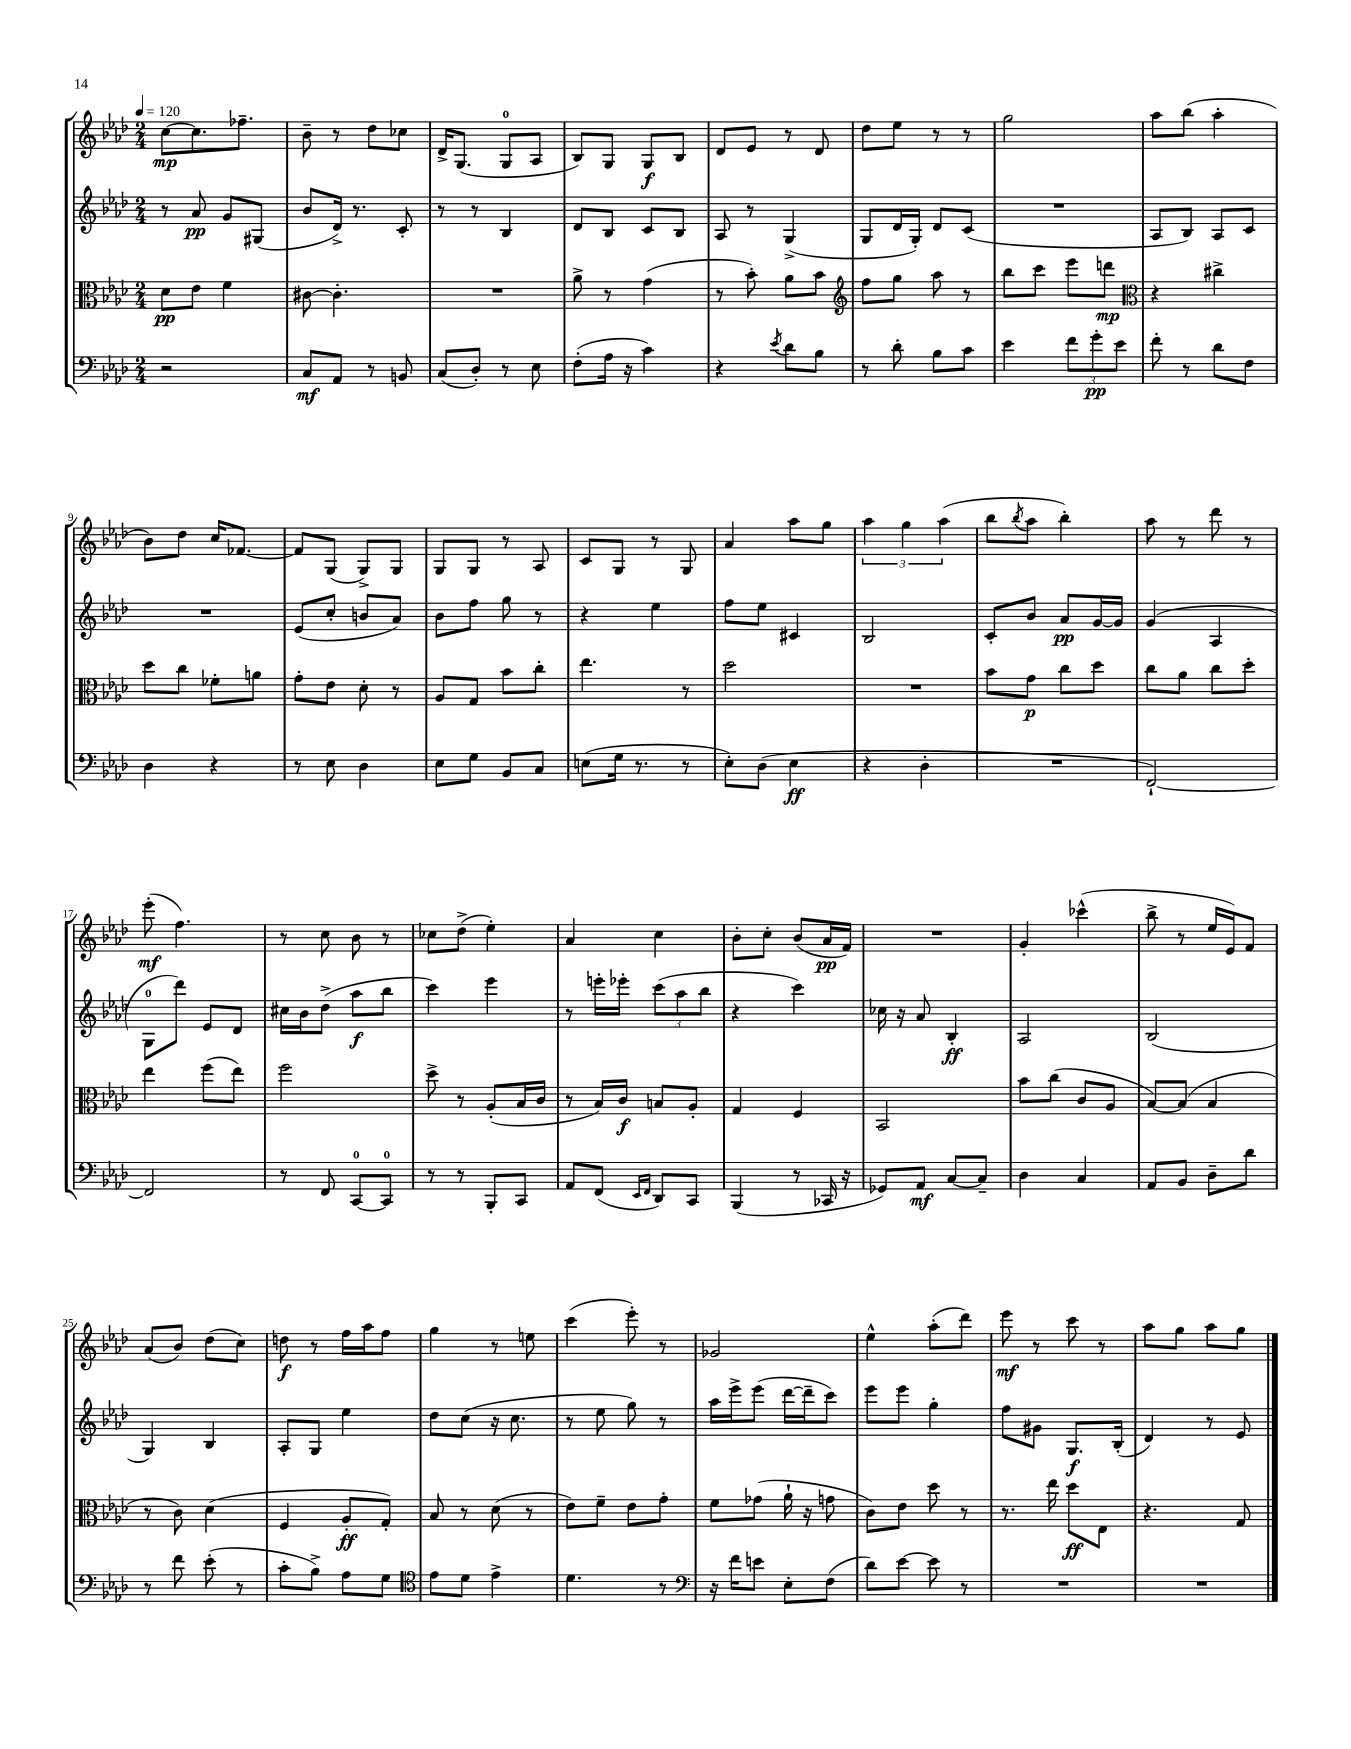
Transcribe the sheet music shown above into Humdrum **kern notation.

**kern	**kern	**kern	**kern
*staff4	*staff3	*staff2	*staff1
*clefF4	*clefC3	*clefG2	*clefG2
*k[b-e-a-d-]	*k[b-e-a-d-]	*k[b-e-a-d-]	*k[b-e-a-d-]
*M2/4	*M2/4	*M2/4	*M2/4
*MM120	*MM120	*MM120	*MM120
2r	8d-	8r	[8cc
.	8e-	8a-	8.cc]
.	4f	8g	.
.	.	.	8.ff-~
.	.	(8G#	.
=	=	=	=
8C	[8c#	8b-	8b-~
8AA-	4.c#']	16d-^)	8r
.	.	8.r	.
8r	.	.	8dd-
8BB	.	8c'	8cc-
=	=	=	=
(8C	2r	8r	16d-^
.	.	.	(8.G
8D-')	.	8r	.
8r	.	4B-	8G
8E-	.	.	8A-
=	=	=	=
(8F'	8a-^	8d-	8B-)
16A-	8r	8B-	8G
16r	.	.	.
4c)	(4g	8c	8G
.	.	8B-	8B-
=	=	=	=
4r	8r	8A-	8d-
.	8b-')	8r	8e-
8qe-	.	.	.
8d-	8a-	(4G^	8r
8B-	8b-	.	8d-
=	=	=	=
*	*clefG2	*	*
8r	8ff	8G	8dd-
8d-'	8gg	16d-	8ee-
.	.	16G')	.
8B-	8aa-	8d-	8r
8c	8r	(8c	8r
=	=	=	=
4e-	8bb-	2r	2gg
.	8ccc	.	.
12f	8eee-	.	.
12g'	.	.	.
.	8ddd	.	.
12e-	.	.	.
=	=	=	=
*	*clefC3	*	*
8f'	4r	8A-	8aa-
8r	.	8B-)	(8bb-
8d-	4cc#^	8A-	4aa-'
8F	.	8c	.
=	=	=	=
4D-	8dd-	2r	8b-)
.	8cc	.	8dd-
4r	8f-'	.	16cc
.	.	.	[8.f-
.	8a	.	.
=	=	=	=
8r	8g'	(8e-	8f-]
8E-	8e-	8cc'	(8G
4D-	8d-'	8b	8G^)
.	8r	8a-)	8G
=	=	=	=
8E-	8A-	8b-	8G
8G	8G	8ff	8G
8BB-	8b-	8gg	8r
8C	8cc'	8r	8A-
=	=	=	=
(8E	4.ee-	4r	8c
16G	.	.	8G
8.r	.	.	.
.	.	4ee-	8r
8r	8r	.	8G
=	=	=	=
8E-')	2dd-	8ff	4a-
(8D-	.	8ee-	.
4E-	.	4c#	8aa-
.	.	.	8gg
=	=	=	=
4r	2r	2B-	6aa-
.	.	.	6gg
4D-'	.	.	.
.	.	.	(6aa-
=	=	=	=
2r	8b-	8c'	8bb-
.	.	.	8qbb-
.	8g	8b-	8aa-
.	8cc	8a-	4bb-')
.	8dd-	[16g	.
.	.	16g]	.
=	=	=	=
[2FF`)	8cc	(4g	8aa-
.	8a-	.	8r
.	8cc	4A-	8ddd-
.	8dd-'	.	8r
=	=	=	=
2FF]	4ee-	8G	(8eee-'
.	.	8ddd-)	4.ff)
.	(8ff	8e-	.
.	8ee-)	8d-	.
=	=	=	=
8r	2ff	16cc#	8r
.	.	16b-	.
8FF	.	(8dd-^	8cc
[8CC	.	8aa-	8b-
8CC]	.	8bb-	8r
=	=	=	=
8r	8dd-^	4ccc)	8cc-
8r	8r	.	(8dd-^
8BBB-'	(8A-'	4eee-	4ee-')
8CC	16B-	.	.
.	16c	.	.
=	=	=	=
8AA-	8r	8r	4a-
(8FF	16B-)	16eee'	.
.	16c	16eee-'	.
16qqEE-	.	.	.
16qqFF	.	.	.
8DD-)	8B	(12ccc	4cc
.	.	12aa-	.
8CC	8A-'	.	.
.	.	12bb-	.
=	=	=	=
(4BBB-	4G	4r	8b-'
.	.	.	8cc'
8r	4F	4ccc)	(8b-
16CC-	.	.	16a-
16r	.	.	16f)
=	=	=	=
8GG-)	2BB-	16cc-	2r
.	.	16r	.
8AA-	.	8a-	.
[8C	.	4B-'	.
8C~]	.	.	.
=	=	=	=
4D-	8b-	2A-	4g'
.	(8cc	.	.
4C	8c	.	(4ccc-^^
.	8A-	.	.
=	=	=	=
8AA-	[8B-)	(2B-	8bb-^
8BB-	(8B-]	.	8r
8D-~	4B-	.	16ee-
.	.	.	16e-)
8d-	.	.	8f
=	=	=	=
8r	8r	4G)	(8a-
8f	8c)	.	8b-)
(8e-'	(4d-	4B-	(8dd-
8r	.	.	8cc)
=	=	=	=
8c'	4F	8A-'	8dd
8B-^)	.	8G	8r
8A-	8A-'	4ee-	16ff
.	.	.	16aa-
8G	8G')	.	8ff
=	=	=	=
*clefC4	*	*	*
8e-	8B-	8dd-	4gg
8d-	8r	(8cc	.
4e-^	(8d-	16r	8r
.	.	8.cc	.
.	8r	.	8ee
=	=	=	=
4.d-	8e-)	8r	(4ccc
.	8f~	8ee-	.
.	8e-	8gg)	8eee-')
8r	8g'	8r	8r
=	=	=	=
*clefF4	*	*	*
16r	8f	16aa-	2g-
16f	.	16eee-^	.
8e	(8g-	(8eee-	.
8E-'	16a-`	[16ddd-	.
.	16r	16ddd-~]	.
(8F	8g	8ccc)	.
=	=	=	=
8d-)	8c)	8eee-	4ee-^^
[8e-	8e-	8eee-	.
8e-]	8dd-	4gg'	(8aa-'
8r	8r	.	8ddd-)
=	=	=	=
2r	8.r	8ff	8eee-
.	.	8g#	8r
.	16ee-	.	.
.	8dd-	8.G	8ccc
.	8E-	.	8r
.	.	(16B-'	.
=	=	=	=
2r	4.r	4d-)	8aa-
.	.	.	8gg
.	.	8r	8aa-
.	8G	8e-	8gg
==	==	==	==
*-	*-	*-	*-
